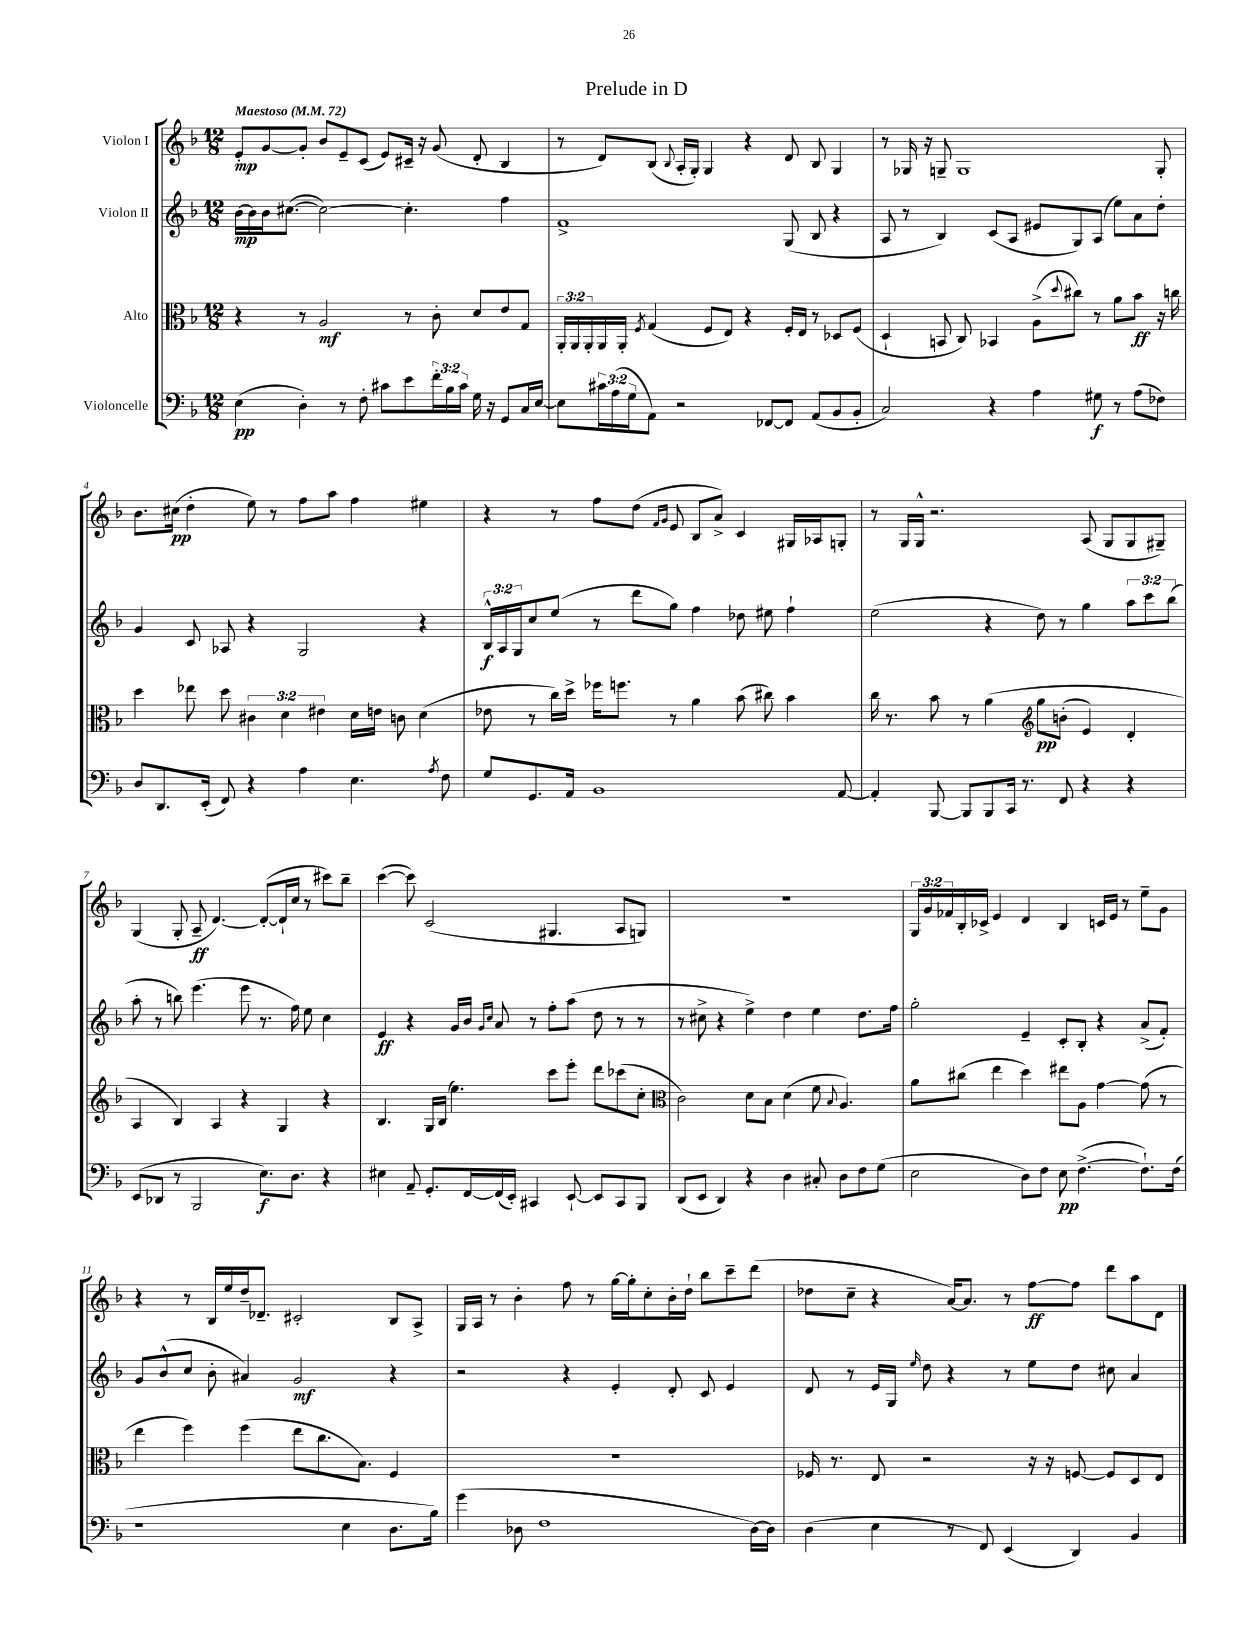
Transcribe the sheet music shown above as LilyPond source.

\header { title = "Prelude in D" }
<<
\new StaffGroup <<
\new Staff = "s0" \with { instrumentName = "Violon I" } {
    \clef treble \key f \major \numericTimeSignature \time 12/8 \override Staff.TupletNumber.text = #tuplet-number::calc-fraction-text \tempo "Maestoso" 4 = 72
    e'8-.\mp g'8~ g'8-. bes'8 e'8-- c'8( e'8) cis'16-- r16 g'8( d'8-. bes4 |
    r8 d'8) bes8( \appoggiatura { bes8 } a16-. g16-.) g4 r4 d'8 bes8 g4 |
    r8 ges16 r16 g8-- g1 g8-. |
    bes'8. cis''16\pp( d''4-. e''8) r8 f''8 a''8 f''4 eis''4 |
    r4 r8 f''8 d''8( \grace { f'16 g'16 } e'8 bes8 a'8->) c'4 gis16 aes16 g8-. |
    r8 g16 g16-^ r2. a8( g8 g8 gis8--) |
    g4( g8-. a8--\ff d'4.~) d'8~-.( d'16-! c''16 r8 cis'''8) bes''8-- |
    c'''4~( c'''8) c'2( gis4. a8 g8) |
    R1. |
    \tuplet 3/2 { g16 g'16 fes'16 } bes16-. ces'16-> e'4 d'4 bes4 c'16 e'16 r8 e''8-- g'8 |
    r4 r8 bes16 e''16 d''16-- des'8.-- cis'2-. bes8 a8-> |
    g16 a16 r8 bes'4-. f''8 r8 g''16~ g''16-. c''8-. bes'16-. d''16-! bes''8 c'''8-- d'''8( |
    des''8 c''8-- r4 a'16~) a'8. r8 f''8~\ff f''8 d'''8 a''8 d'8 \bar "|." |
}
\new Staff = "s1" \with { instrumentName = "Violon II" } {
    \clef treble \key f \major \numericTimeSignature \time 12/8 \override Staff.TupletNumber.text = #tuplet-number::calc-fraction-text
    bes'16~\mp bes'16 bes'16 cis''8.~( cis''2~) cis''4.-. f''4 |
    f'1-> g8( bes8 r4 |
    a8 r8 bes4) c'8( a8 eis'8 g8) a8( e''8) a'8 d''8-. |
    g'4 c'8 aes8 r4 g2 r4 |
    \tuplet 3/2 { bes16-^\f a16 g16 } c''8 e''8( r8 d'''8 g''8) f''4 des''8 eis''8 f''4-! |
    e''2( r4 d''8) r8 g''4 \tuplet 3/2 { a''8 c'''8 bes''8( } |
    a''8-. r8 b''8) e'''4.( e'''8 r8. f''16) e''8 c''4 |
    e'4\ff r4 g'16 bes'16 \grace { g'16 c''16 } a'8 r8 f''8-. a''8( d''8 r8 r8 |
    r8 cis''8-> r4 e''4->) d''4 e''4 d''8. f''16 |
    g''2-. e'4-- c'8-. bes8-. r4 a'8->( f'8-.) |
    g'8 bes'8-^( c''8 bes'8-. ais'4) g'2\mf r4 |
    r2 r4 e'4-. d'8-. c'8 e'4 |
    d'8 r8 e'16 g16 \grace { e''16 } d''8 r4 r8 e''8 d''8 cis''8 a'4 \bar "|." |
}
\new Staff = "s2" \with { instrumentName = "Alto" } {
    \clef alto \key f \major \numericTimeSignature \time 12/8 \override Staff.TupletNumber.text = #tuplet-number::calc-fraction-text
    r4 r8 a2\mf r8 c'8-. d'8 e'8 g8 |
    \tuplet 3/2 { a,16-. a,16 a,16-. } a,16 a,16-. \acciaccatura { f8 } g4( f8 e8) r4 f16-. e16 r8 des8 f8( |
    d4-! b,8 c8) bes,4 a8->( \appoggiatura { d''8 } cis''8) r8 a'8 bes'8\ff r16 c''16 |
    d''4 ees''8 d''8 \tuplet 3/2 { cis'4 d'4 eis'4 } d'16 e'16 c'8 d'4( |
    ees'8 r8 c''16) d''16-> fes''16 f''8. r8 a'4 bes'8( cis''8) bes'4 |
    c''16 r8. bes'8 r8 a'4\( \clef treble g''8\pp b'8-.( e'4) d'4-. |
    a4 bes4\) a4 r4 g4 r4 |
    bes4. g16 bes16( e''4.) c'''8 e'''8-. d'''8 ces'''8( c''8-. |
    \clef alto c'2) d'8 bes8 d'4( f'8 \appoggiatura { bes8 } a4.) |
    a'8 cis''8( e''4 d''4) eis''8 a8 g'4~ g'8( r8 |
    e''4 f''4) f''4( e''8 c''8. bes8.) f4 |
    R1. |
    fes16 r8. e8 r2 r16 r16 f8~ f8 d8 e8 \bar "|." |
}
\new Staff = "s3" \with { instrumentName = "Violoncelle" } {
    \clef bass \key f \major \numericTimeSignature \time 12/8 \override Staff.TupletNumber.text = #tuplet-number::calc-fraction-text
    e4\pp( d4-.) r8 f8-. cis'8 e'8 \tuplet 3/2 { f'16-. bes16 cis'16 } g16 r16 g,8 c16 e16~ |
    e8 \tuplet 3/2 { cis'16 a16( g16 } a,8) r2 fes,8~ fes,8 a,8( bes,8 bes,8-. |
    c2) r4 a4 gis8\f r8 a8( fes8) |
    d8 d,8. e,16-.( f,8) r4 a4 e4. \acciaccatura { a8 } f8 |
    g8 g,8. a,16 bes,1 a,8~ |
    a,4-. bes,,8~ bes,,8 bes,,8 c,16 r8. f,8 r4 r4 |
    e,8( des,8 r8 bes,,2 e8.\f) d8. r4 |
    eis4 a,8-- g,8.-. f,16~ f,16( e,16-.) cis,4 e,8~-! e,8 cis,8 bes,,8 |
    d,8( e,8 d,4) r4 d4 cis8-. d8 f8 g8( |
    e2 d8) f8 e8\pp f4.~->( f8.-!) f16( |
    r1 e4 d8. bes16) |
    g'4( des8 f1 des16~) des16 |
    d4( e4 r8 f,8) e,4( d,4) bes,4 \bar "|." |
}
>>
>>
